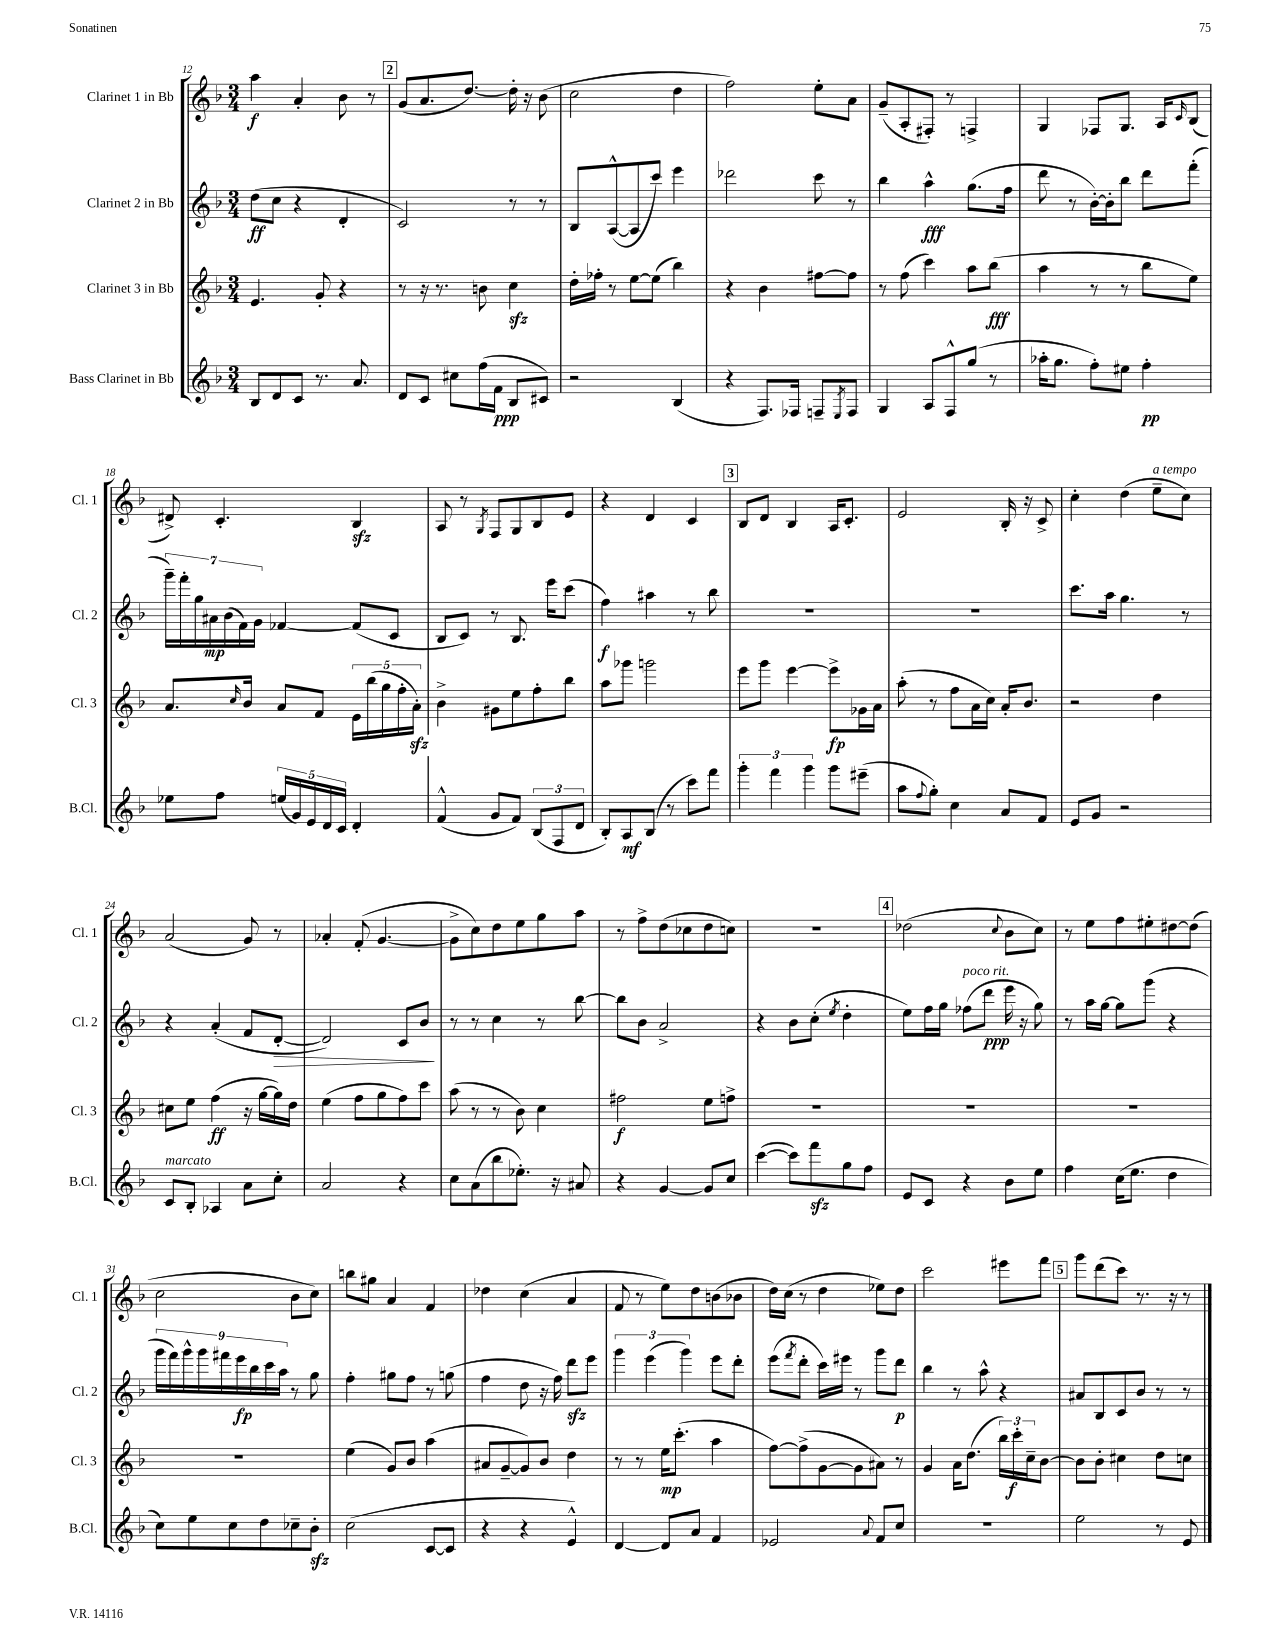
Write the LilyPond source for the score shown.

<<
\new StaffGroup <<
\new Staff = "s0" \with { instrumentName = "Clarinet 1 in Bb" shortInstrumentName = "Cl. 1" } {
    \clef treble \key f \major \numericTimeSignature \time 3/4
    a''4\f a'4-. bes'8 r8 |
    \mark \markup { \box "2" } g'8( a'8. d''8.~) d''16-. r16 bes'8( |
    c''2 d''4 |
    f''2) e''8-. a'8 |
    g'8--( a8-. fis8-.) r8 f4-> |
    g4 fes8 g8. a16 \grace { c'16 } bes8( |
    dis'8->) c'4.-. bes4\sfz |
    a8 r8 \acciaccatura { g8 } f8 g8 bes8 e'8 |
    r4 d'4 c'4 |
    \mark \markup { \box "3" } bes8 d'8 bes4 a16 c'8.-. |
    e'2 bes16-. r16 c'8-> |
    c''4-. d''4( e''8--^\markup { \italic "a tempo" } c''8) |
    a'2( g'8) r8 |
    aes'4-. f'8-.( g'4.~ |
    g'8-> c''8) d''8 e''8 g''8 a''8 |
    r8 f''8-> d''8( ces''8 d''8 c''8) |
    R2. |
    \mark \markup { \box "4" } des''2( \appoggiatura { c''8 } bes'8 c''8) |
    r8 e''8 f''8 eis''8-. dis''8~ dis''8( |
    c''2 bes'8 c''8) |
    b''8 gis''8 a'4 f'4 |
    des''4 c''4( a'4 |
    f'8 r8 e''8) d''8 b'8( bes'8 |
    d''16) c''16( r8 d''4 ees''8) d''8 |
    c'''2 eis'''8 f'''8 |
    \mark \markup { \box "5" } g'''8 d'''8( c'''8) r8. r16 r8 \bar "|." |
}
\new Staff = "s1" \with { instrumentName = "Clarinet 2 in Bb" shortInstrumentName = "Cl. 2" } {
    \clef treble \key f \major \numericTimeSignature \time 3/4
    d''8\ff( c''8 r4 d'4-. |
    \mark \markup { \box "2" } c'2) r8 r8 |
    bes8 a8~-^( a8 c'''8) e'''4 |
    des'''2 c'''8 r8 |
    bes''4 a''4-^\fff g''8.( f''16 |
    d'''8 r8 bes'16~-.) bes'16-. bes''8 d'''8 f'''8-.( |
    \tuplet 7/4 { g'''16--) f'''16-. g''16 ais'16\mp bes'16( f'16) g'16 } fes'4~ fes'8( c'8 |
    bes8 c'8) r8 bes8. e'''16 c'''8( |
    f''4\f) ais''4 r8 bes''8 |
    \mark \markup { \box "3" } R2. |
    R2. |
    c'''8. a''16 g''4. r8 |
    r4 a'4-.( f'8 d'8~-.\> |
    d'2) c'8 bes'8\! |
    r8 r8 c''4 r8 bes''8~ |
    bes''8 bes'8 a'2-> |
    r4 bes'8 c''8-.( \acciaccatura { e''8 } d''4-. |
    \mark \markup { \box "4" } e''8) f''16 g''16 fes''8^\markup { \italic "poco rit." }( d'''8\ppp e'''16 r16 g''8) |
    r8 a''16 g''16~ g''8 g'''8( r4 |
    \tuplet 9/8 { g'''16 f'''16) g'''16-^ g'''16 fis'''16 e'''16\fp bes''16 c'''16 a''16 } r8 g''8 |
    f''4-. gis''8 f''8 r8 g''8( |
    f''4 d''8 r16 f''16) d'''8\sfz e'''8 |
    \tuplet 3/2 { g'''4 e'''4( g'''4) } e'''8 d'''8-. |
    e'''8( \acciaccatura { f'''8 } d'''8-. c'''16) eis'''16 r8 g'''8 d'''8\p |
    bes''4 r8 a''8-^ r4 |
    \mark \markup { \box "5" } ais'8 bes8 c'8 bes'8 r8 r8 \bar "|." |
}
\new Staff = "s2" \with { instrumentName = "Clarinet 3 in Bb" shortInstrumentName = "Cl. 3" } {
    \clef treble \key f \major \numericTimeSignature \time 3/4
    e'4. g'8-. r4 |
    \mark \markup { \box "2" } r8 r16 r8. b'8 c''4\sfz |
    d''16-. fes''16-. r8 e''8~ e''8( bes''4) |
    r4 bes'4 fis''8~ fis''8 |
    r8 f''8( c'''4) a''8 bes''8\fff( |
    a''4 r8 r8 bes''8 e''8) |
    a'8. \grace { c''16 } bes'16 a'8 f'8 \tuplet 5/4 { e'16 bes''16( g''16 f''16-. a'16-.\sfz) } |
    bes'4-> gis'8 e''8 f''8-. bes''8 |
    a''8 ges'''8 g'''2 |
    \mark \markup { \box "3" } e'''8 g'''8 e'''4~ e'''8->\fp ges'16 a'16 |
    a''8-.( r8 f''8 a'16 c''16) a'16-. bes'8. |
    r2 d''4 |
    cis''8 e''8 f''4\ff( r16 g''16~ g''16) d''16 |
    e''4( f''8 g''8 f''8) c'''8 |
    a''8( r8 r8 bes'8) c''4 |
    fis''2\f e''8 f''8-> |
    R2. |
    \mark \markup { \box "4" } R2. |
    R2. |
    R2. |
    e''4( g'8) bes'8 a''4( |
    ais'8 g'8~-- g'8) bes'8 d''4 |
    r8 r8 e''16\mp c'''8.-.( a''4 |
    f''8~) f''8->( g'8~ g'8 ais'8) r8 |
    g'4 a'16 d''8.( \tuplet 3/2 { bes''16) c'''16-.\f c''16-- } bes'8~ |
    \mark \markup { \box "5" } bes'8 bes'8-. cis''4 d''8 c''8 \bar "|." |
}
\new Staff = "s3" \with { instrumentName = "Bass Clarinet in Bb" shortInstrumentName = "B.Cl." } {
    \clef treble \key f \major \numericTimeSignature \time 3/4
    bes8 d'8 c'8 r8. a'8. |
    \mark \markup { \box "2" } d'8 c'8 cis''8 f''16( f'16\ppp bes8 cis'8) |
    r2 bes4( |
    r4 f8.) fes16 f8-- \acciaccatura { e8 } f8 |
    g4 a8 f8-^ g''8( r8 |
    aes''16-. g''8. f''8-.) eis''8 f''4-.\pp |
    ees''8 f''8 \tuplet 5/4 { e''16( g'16) e'16 d'16 c'16 } d'4-. |
    f'4-^( g'8 f'8) \tuplet 3/2 { bes8( f8 d'8 } |
    bes8-.) a8\mf bes8( r8 c'''8) f'''8 |
    \mark \markup { \box "3" } \tuplet 3/2 { g'''4-. f'''4 g'''4 } g'''8 eis'''8--( |
    a''8 \appoggiatura { f''8 } g''8-.) c''4 a'8 f'8 |
    e'8 g'8 r2 |
    c'8^\markup { \italic "marcato" } bes8-. aes4 a'8 c''8-. |
    a'2 r4 |
    c''8 a'8( bes''8 ees''8.-.) r16 ais'8 |
    r4 g'4~ g'8 c''8 |
    c'''4~( c'''8) f'''8\sfz g''8 f''8 |
    \mark \markup { \box "4" } e'8 c'8 r4 bes'8 e''8 |
    f''4 c''16( e''8. d''4 |
    c''8) e''8 c''8 d''8 ces''8-- bes'8-.\sfz |
    c''2( c'8~ c'8 |
    r4 r4 e'4-^) |
    d'4~ d'8 a'8 f'4 |
    ees'2 \appoggiatura { a'8 } f'8 c''8 |
    R2. |
    \mark \markup { \box "5" } e''2 r8 e'8 \bar "|." |
}
>>
>>
\layout { \context { \Score currentBarNumber = #12 } }
